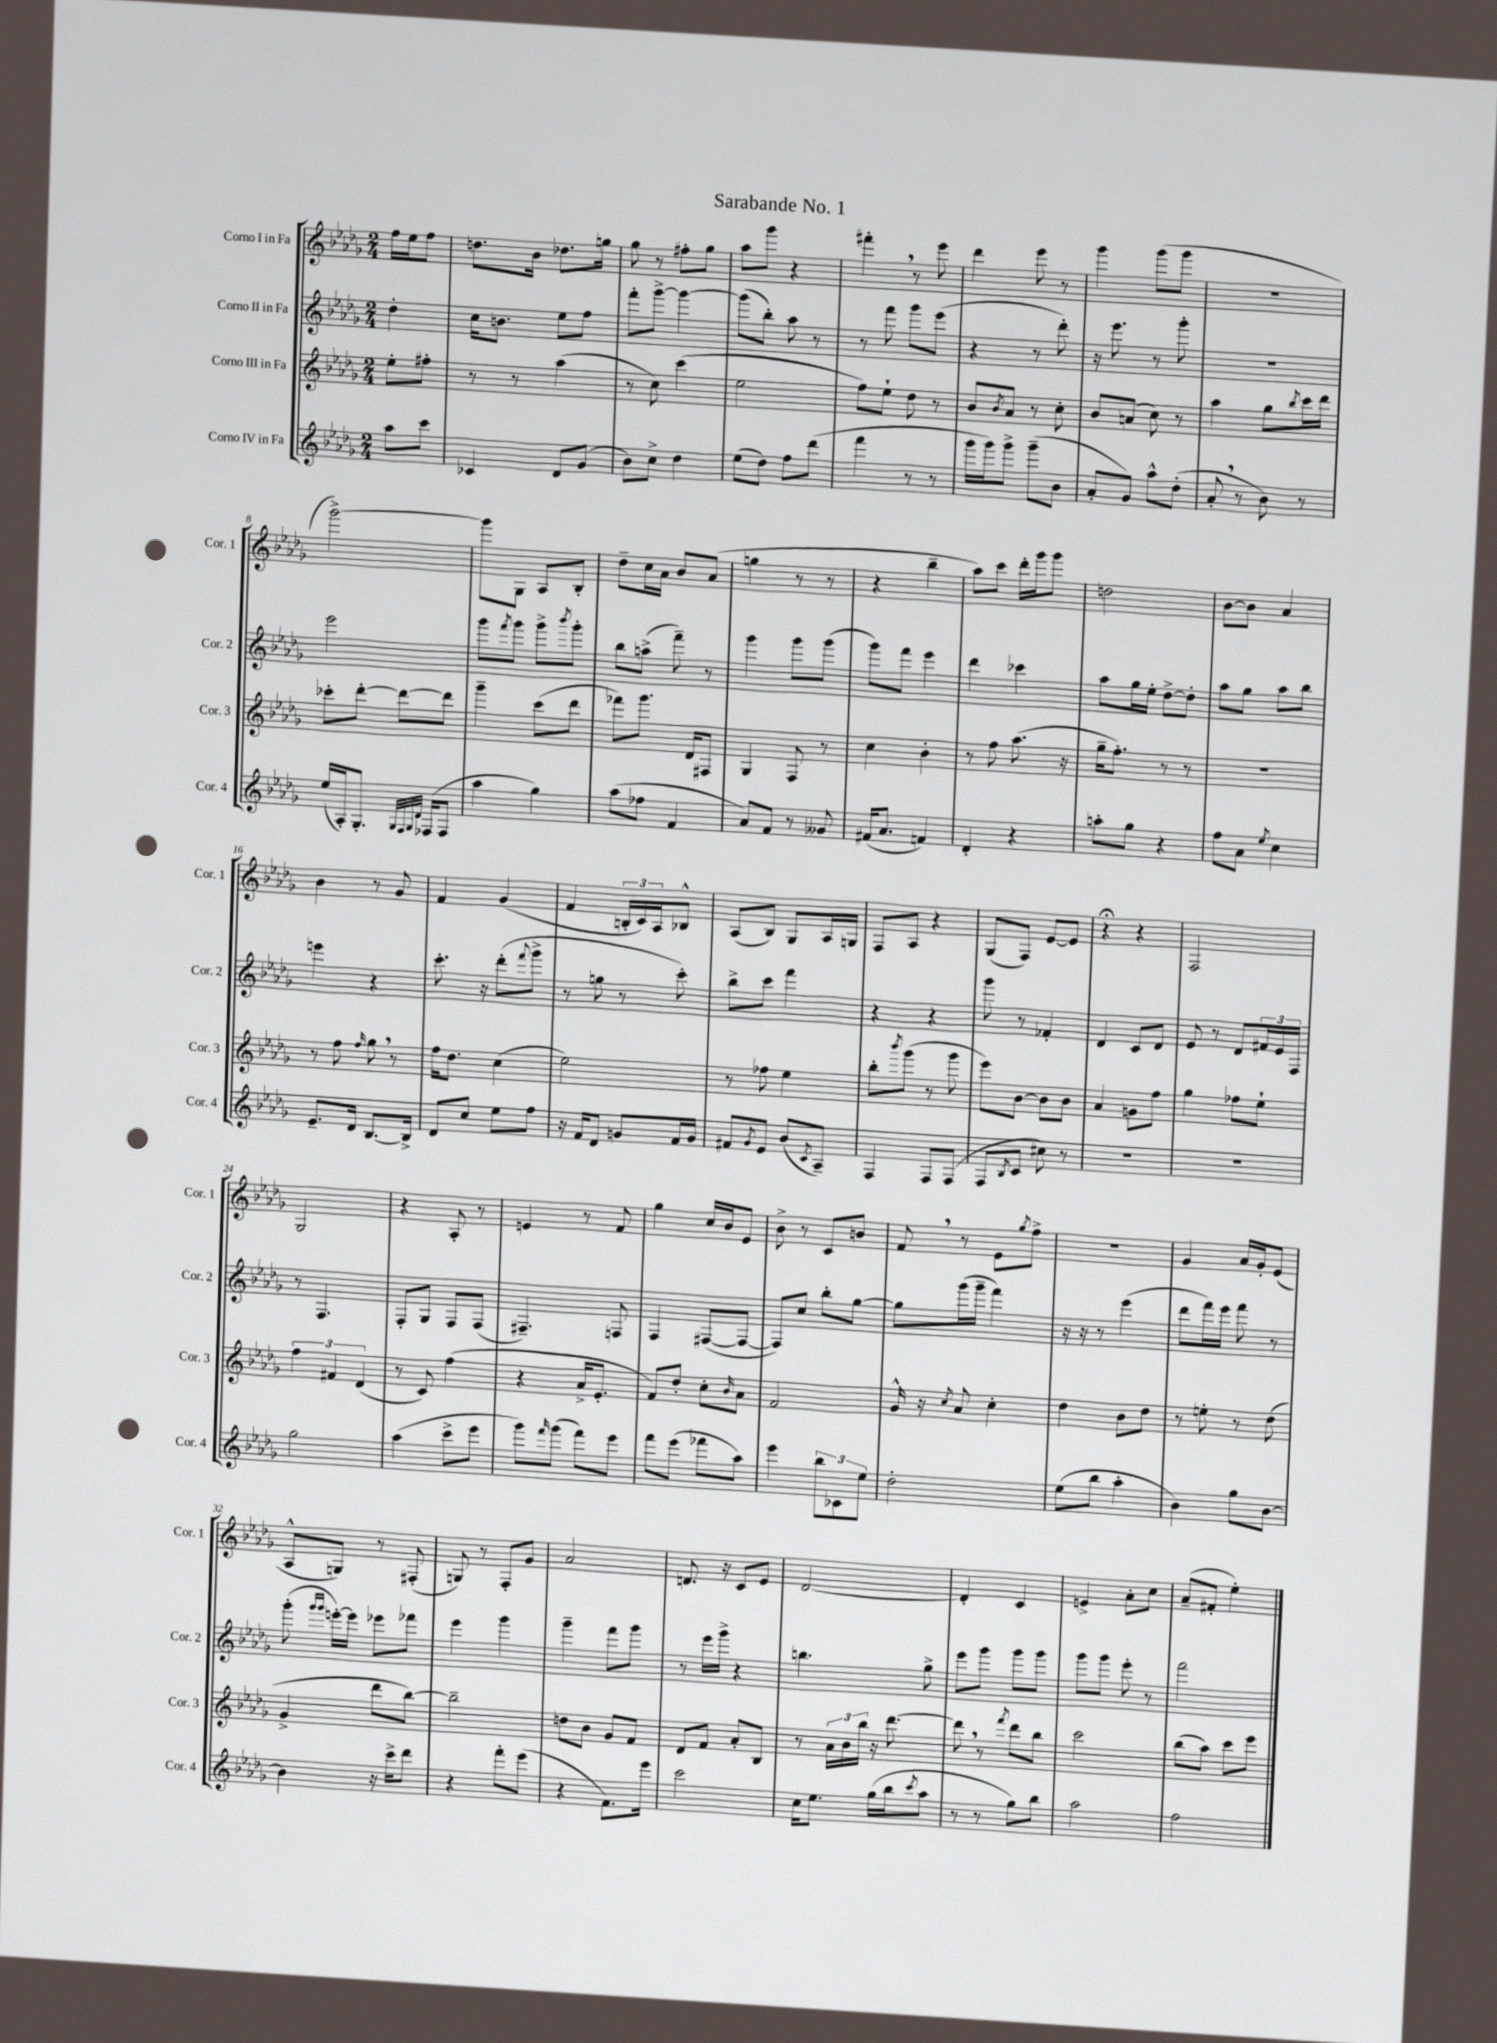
\header { title = "Sarabande No. 1" }
<<
\new StaffGroup <<
\new Staff = "s0" \with { instrumentName = "Corno I in Fa" shortInstrumentName = "Cor. 1" } {
    \clef treble \key des \major \numericTimeSignature \time 2/4 \partial 4
    f''16 ees''16 f''8 |
    d''8. bes'16 des''8. g''16 |
    ges''8 r8 fis''8-. ges''8 |
    aes''8 ges'''8 r4 |
    fis'''4-. \breathe r8 ees'''8 |
    des'''4 ees'''8 r8 |
    ges'''4 ges'''8( ges'''8 |
    r2 |
    ges'''2~->) |
    ges'''8 ges8 aes8 bes8-. |
    des''8-- c''16 aes'16 bes'8 aes'8( |
    g''4 r8 r8 |
    r4 bes''4-- |
    aes''8) c'''8 des'''16-. ges'''16 ges'''8 |
    d''2 |
    bes'8~ bes'8 aes'4 |
    bes'4 r8 ges'8 |
    f'4 ges'4( |
    f'4 \tuplet 3/2 { b16-. c'16) aes16 } bes8-^ |
    aes8( bes8) ges8 aes16 g16 |
    f8 aes8 r4 |
    ges8( f8) ees'8~ ees'8 |
    r4\fermata r4 |
    f2 |
    ges2 |
    r4 aes8-. r8 |
    e'4 r8 f'8 |
    ges''4 c''16 bes'16 ees'8 |
    bes'8-> r8 c'8 b'8 |
    f'8 \breathe r8 ees'8 \acciaccatura { ges''8 } f''8-> |
    r2 |
    ges'4 aes'16 ges'16-. ees'8( |
    aes8-^ g8) r8 fis8-.( |
    g8) r8 f8-. ges'8 |
    aes'2 |
    d'8. r16 c'8 ees'8 |
    des'2~ |
    des'4-. c'4 |
    e'4-> aes'8-. c''8 |
    aes'8--( fis'8-. ees''4-.) \bar "|." |
}
\new Staff = "s1" \with { instrumentName = "Corno II in Fa" shortInstrumentName = "Cor. 2" } {
    \clef treble \key des \major \numericTimeSignature \time 2/4 \partial 4
    des''4-. |
    c''16 b'8. ees''8 f''8 |
    f'''8-. ges'''8~-> ges'''4~ |
    ges'''8( bes''8-.) aes''8 r8 |
    r8 f'''8 ges'''8 ees'''8( |
    r4 r8 des'''8-.) |
    r16 ees'''8. r8 ges'''8-. |
    R2 |
    ees'''2 |
    ges'''8 \acciaccatura { f'''8 } ges'''8 ges'''8-> \acciaccatura { bes'''8 } ges'''8-. |
    bes''8 a''8->( f'''8--) r8 |
    ges'''4 ges'''8 ges'''8( |
    ges'''8) f'''8 ees'''4 |
    des'''4 ces'''4 |
    aes''8 ges''16 ees''16-. des''8~-> des''8-. |
    aes''8 ges''8 aes''8 bes''8 |
    e'''4 r4 |
    c'''8.-. r16 des'''8-.( \appoggiatura { f'''8 } ges'''8-> |
    r8 g''8 r8 c'''8-.) |
    bes''8-> c'''8 f'''4 |
    r4 r4 |
    ges'''8 r8 fes'4-. |
    des'4 c'8 des'8 |
    ees'8 r8 des'8 \tuplet 3/2 { fis'16 ees'16 f16 } |
    r8 f4. |
    f8-. ges8 f8 f8( |
    fis4.--) f8 |
    f4 fis8~( fis8~ |
    fis8) c''8 bes''8-. ges''8~ |
    ges''8 ges'''16( ges'''16-- f'''4) |
    r16 r16 r8 ees'''4( |
    des'''8 f'''16) ees'''16 f'''8 r8 |
    ges'''8-.( \grace { ges'''16 ges'''16 } e'''16~-.) e'''16 ees'''8 fes'''8 |
    ees'''4 ges'''4 |
    ges'''4-- f'''8 ges'''8 |
    r8 ees'''16 ges'''16-> r4 |
    b''4. ges''8-> |
    ees'''8 ges'''8 ges'''8 ges'''8 |
    ges'''8 ges'''8 ees'''8-. r8 |
    f'''2 \bar "|." |
}
\new Staff = "s2" \with { instrumentName = "Corno III in Fa" shortInstrumentName = "Cor. 3" } {
    \clef treble \key des \major \numericTimeSignature \time 2/4 \partial 4
    ees''8-. fis''8-. |
    r8 r8 aes''4( |
    r8 c''8) c'''4( |
    ees''2 |
    f''8) ees''8-! des''8 r8 |
    bes'8 \acciaccatura { bes'8 } aes'8 r8 c''8-. |
    bes'8 a'8( c''8) r8 |
    aes''4 ges''8 \acciaccatura { bes''8 } c'''16 des'''16 |
    ces'''8-. des'''8~-. des'''8~ des'''8 |
    ges'''4-- c'''8( des'''8 |
    fes'''8) ges'''8. des'16 fis8 |
    ges4 f8 r8 |
    c''4 bes'4-. |
    r8 f''8 aes''8.( r16 |
    ges''16-- f''8.-.) r8 r8 |
    R2 |
    r8 f''8 \grace { f''16 } ges''8 \breathe r8 |
    f''16 des''8. c''4( |
    ees''2) |
    r8 fes''8 ees''4 |
    bes''8-. \acciaccatura { bes'''8 } ges'''8( r8 ges'''8 |
    ees'''8) bes'8~ bes'8 bes'8 |
    aes'4 g'8 f''8 |
    ges''4 fes''8 ees''8-! |
    \tuplet 3/2 { f''4 fis'4 des'4( } |
    r8 c'8) f''4( |
    r4 aes'16-> ees'8.-. |
    f'8) des''8-. c''8-. \grace { bes'16 } aes'8 |
    f'2 |
    ges'16-^ r16 \acciaccatura { c''8 } aes'8 c''4-. |
    des''4 bes'8 des''8 |
    r8 e''8-. r8 des''8( |
    ges'4-> des'''8 bes''8~) |
    bes''2-- |
    d''8 bes'8 ges'8 f'8 |
    des'8 f'8 aes'8-. bes8 |
    r8 \tuplet 3/2 { aes'16 bes'16 bes''16 } r16 des'''8.~ |
    des'''8 \breathe r8 \acciaccatura { f'''8 } des'''8 bes''8 |
    c'''2 |
    bes''8( aes''8) c'''8 ees'''8 \bar "|." |
}
\new Staff = "s3" \with { instrumentName = "Corno IV in Fa" shortInstrumentName = "Cor. 4" } {
    \clef treble \key des \major \numericTimeSignature \time 2/4 \partial 4
    aes''8 c'''8 |
    ces'4 des'8 ges'8( |
    bes'8) c''8-> des''4 |
    ees''8( des''8) f''8 des'''8( |
    f'''4 r8 r8 |
    ges'''16 ges'''16) ges'''8-> ges'''8--( bes'8 |
    aes'8-. ges'8) aes''8-^ des''8-.( |
    aes'8-. \breathe r8 bes'8) r8 |
    ees''16( aes16-.) ges8.-. \grace { ges32 f32 ges32 des'32 } fes16( fes8 |
    aes''4 ges''4) |
    aes''8( fes''8 f'4 |
    aes'8) f'8 r8 geses'8 |
    fis'16( aes'8. f'4) |
    des'4-. r4 |
    a''8-. ges''8 r4 |
    f''8 aes'8 \acciaccatura { ees''8 } c''4 |
    ees'8.-- des'16 bes8.~ bes16-> |
    des'8 c''8 ees''8 f''8 |
    r16 f'16 des'8 g'8 f'16 g'16 |
    fis'8 \acciaccatura { ges'8 } ees'8 bes'8( \acciaccatura { c'8 } aes8--) |
    f4 f8 f8( |
    f8 \acciaccatura { bes8 } c'8 cis''8) r8 |
    R2 |
    R2 |
    ges''2 |
    aes''4( c'''8-> ees'''8 |
    ges'''8) \grace { f'''16 } ges'''8( f'''8) ees'''8 |
    f'''8 ees'''8( fes'''8 aes''8) |
    ees'''4 \tuplet 3/2 { bes''8 ces'8 ees''8 } |
    des''2-. |
    ees''8( bes''8 aes''4-. |
    bes'4) ges''8 bes'8~ |
    bes'4 r16 c'''16-> des'''8 |
    r4 f'''8-. ees'''8( |
    r4 f'8.) ees'''16 |
    c'''2 |
    c''16 ees''8. ges''16( bes''16 \acciaccatura { c'''8 } aes''8 |
    r8 r8 ges''8) bes''8 |
    aes''2 |
    f''2 \bar "|." |
}
>>
>>
